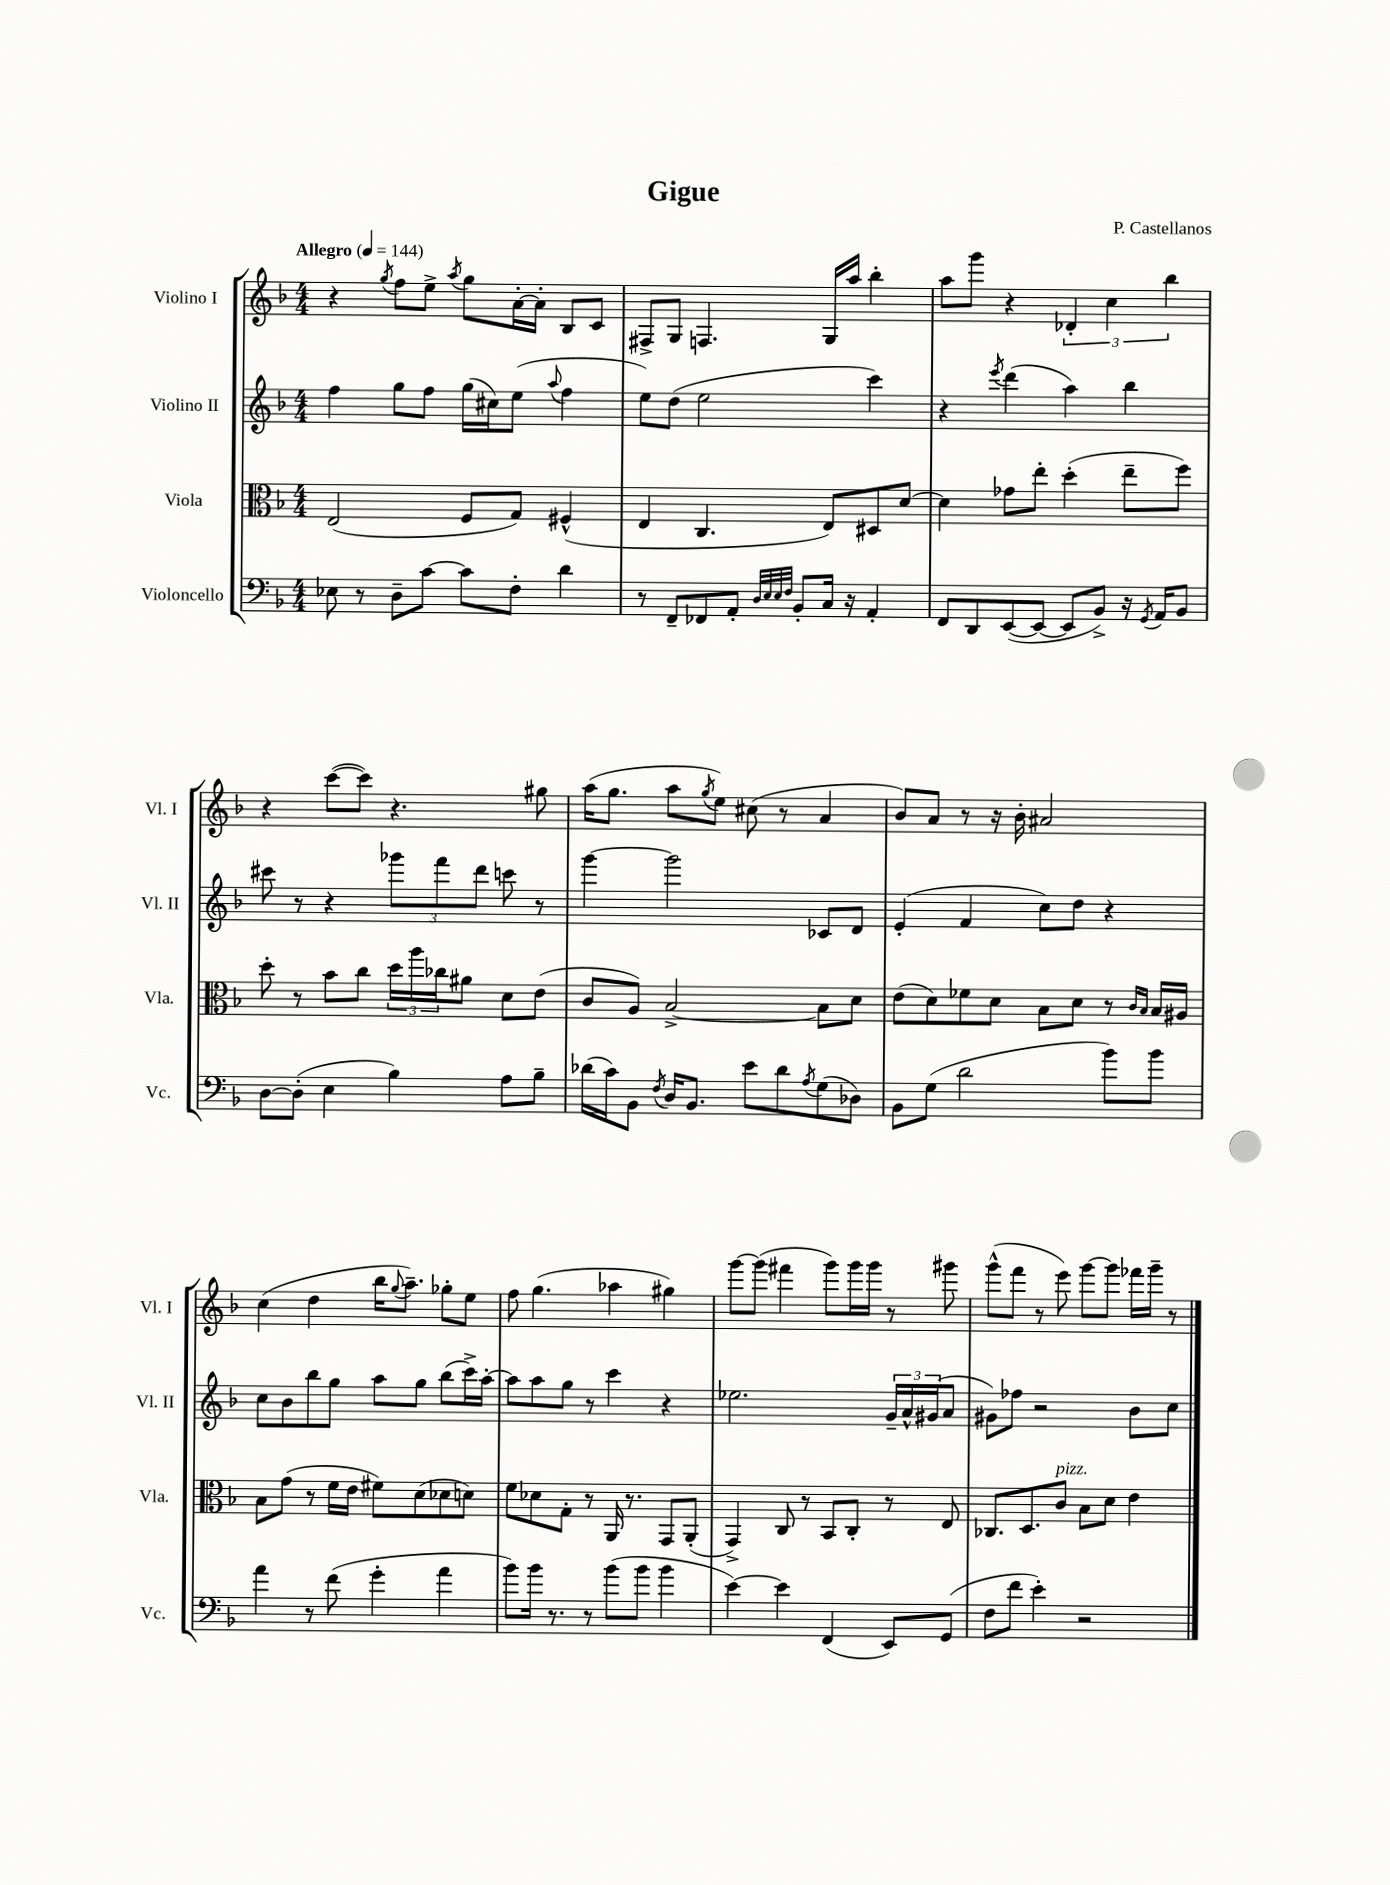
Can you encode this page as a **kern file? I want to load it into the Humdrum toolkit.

**kern	**kern	**kern	**kern
*staff4	*staff3	*staff2	*staff1
*clefF4	*clefC3	*clefG2	*clefG2
*k[b-]	*k[b-]	*k[b-]	*k[b-]
*M4/4	*M4/4	*M4/4	*M4/4
*MM144	*MM144	*MM144	*MM144
8E-	(2E	4ff	4r
8r	.	.	.
.	.	.	8qgg
8D~	.	8gg	8ff
[8c	.	8ff	8ee^
.	.	.	8qaa
8c]	8F	(16gg	8gg
.	.	16cc#)	.
8F'	8G)	(8ee	[16a'
.	.	.	16a']
.	.	8qqaa	.
4d	(4F#^^	4ff	8B-
.	.	.	8c
=	=	=	=
8r	4E	8ee)	8F#^
8FF~	.	(8dd	8G
8FF-	4.C	2ee	4.F
8AA'	.	.	.
32qqD	.	.	.
32qqE	.	.	.
32qqE	.	.	.
32qqF	.	.	.
8BB-'	.	.	.
16C	8E)	.	16G
16r	.	.	16aa
4AA'	8D#	4ccc)	4bb-'
.	[8d	.	.
=	=	=	=
8FF	4d]	4r	8aa
8DD	.	.	8ggg
.	.	8qeee	.
([8EE	8g-	(4ddd	4r
8EE_	8ee'	.	.
8EE]	(4dd'	4aa)	6d-'
8BB-^)	.	.	.
.	.	.	6cc
16r	8ee~	4bb-	.
8qGG	.	.	.
16AA	.	.	.
.	.	.	6bb-
8BB-	8ff)	.	.
=	=	=	=
[8D	8dd'	8ccc#	4r
(8D']	8r	8r	.
4E	8b-	4r	([8ccc
.	8cc	.	8ccc])
4B-)	24dd	12ggg-	4.r
.	24aa	.	.
.	24cc-	12fff	.
.	8a#	.	.
.	.	12ddd	.
8A	8d	8ccc	.
8B-~	(8e	8r	8gg#
=	=	=	=
(16d-	8c	[4ggg	(16aa
16c)	.	.	8.gg
8BB-	8A)	.	.
8qF	.	.	.
16D	[2B-^	2ggg]	8aa
8.BB-	.	.	.
.	.	.	8qgg
.	.	.	8ee)
8e	.	.	(8cc#
8d-	.	.	8r
8qA	.	.	.
(8G	8B-]	8c-	4a
8D-)	8d	8d	.
=	=	=	=
8BB-	(8e	(4e'	8b-)
(8G	8d)	.	8a
2d	8f-	4f	8r
.	8d	.	16r
.	.	.	16b-'
.	8B-	8cc)	2a#
.	8d	8dd	.
8b-)	8r	4r	.
.	16qqc	.	.
.	16qqB-	.	.
8b-	16B-	.	.
.	16A#	.	.
=	=	=	=
4a	8B-	8cc	(4cc
.	(8g	8b-	.
8r	8r	8bb-	4dd
(8f	16f	8gg	.
.	16e	.	.
4g'	8f#)	8aa	16bb-
.	.	.	8qqgg
.	.	.	8.aa~)
.	(8d	8gg	.
4a	8d-	(8bb-	8gg-'
.	8d)	16ccc^)	8ee
.	.	[16aa'	.
=	=	=	=
8b-)	8f	8aa]	8ff
16b-	8d-	8aa	(4.gg
8.r	.	.	.
.	8G'	8gg	.
8r	8r	8r	.
(8b-	16AA	4ccc	4aa-
.	8.r	.	.
8b-	.	.	.
4b-	8GG	4r	4gg#)
.	(8AA'	.	.
=	=	=	=
[4e)	4GG^)	2.ee-	[8ggg
.	.	.	(8ggg]
4e]	8C	.	4fff#
.	8r	.	.
(4FF	8BB-	.	8ggg)
.	8C'	.	16ggg
.	.	.	16ggg
8EE)	8r	24g~	8r
.	.	24a^^	.
.	.	(24g#	.
(8GG	8E	8a	8ggg#
=	=	=	=
8F	8.C-	8g#)	(8ggg^^
8f	.	8ff-	8fff
.	8.D	.	.
4e')	.	2r	8r
.	8c	.	8eee)
2r	8B-	.	[8ggg
.	8d	.	8ggg]
.	4e	8b-	16fff-
.	.	.	16ggg~
.	.	8cc	8r
==	==	==	==
*-	*-	*-	*-
